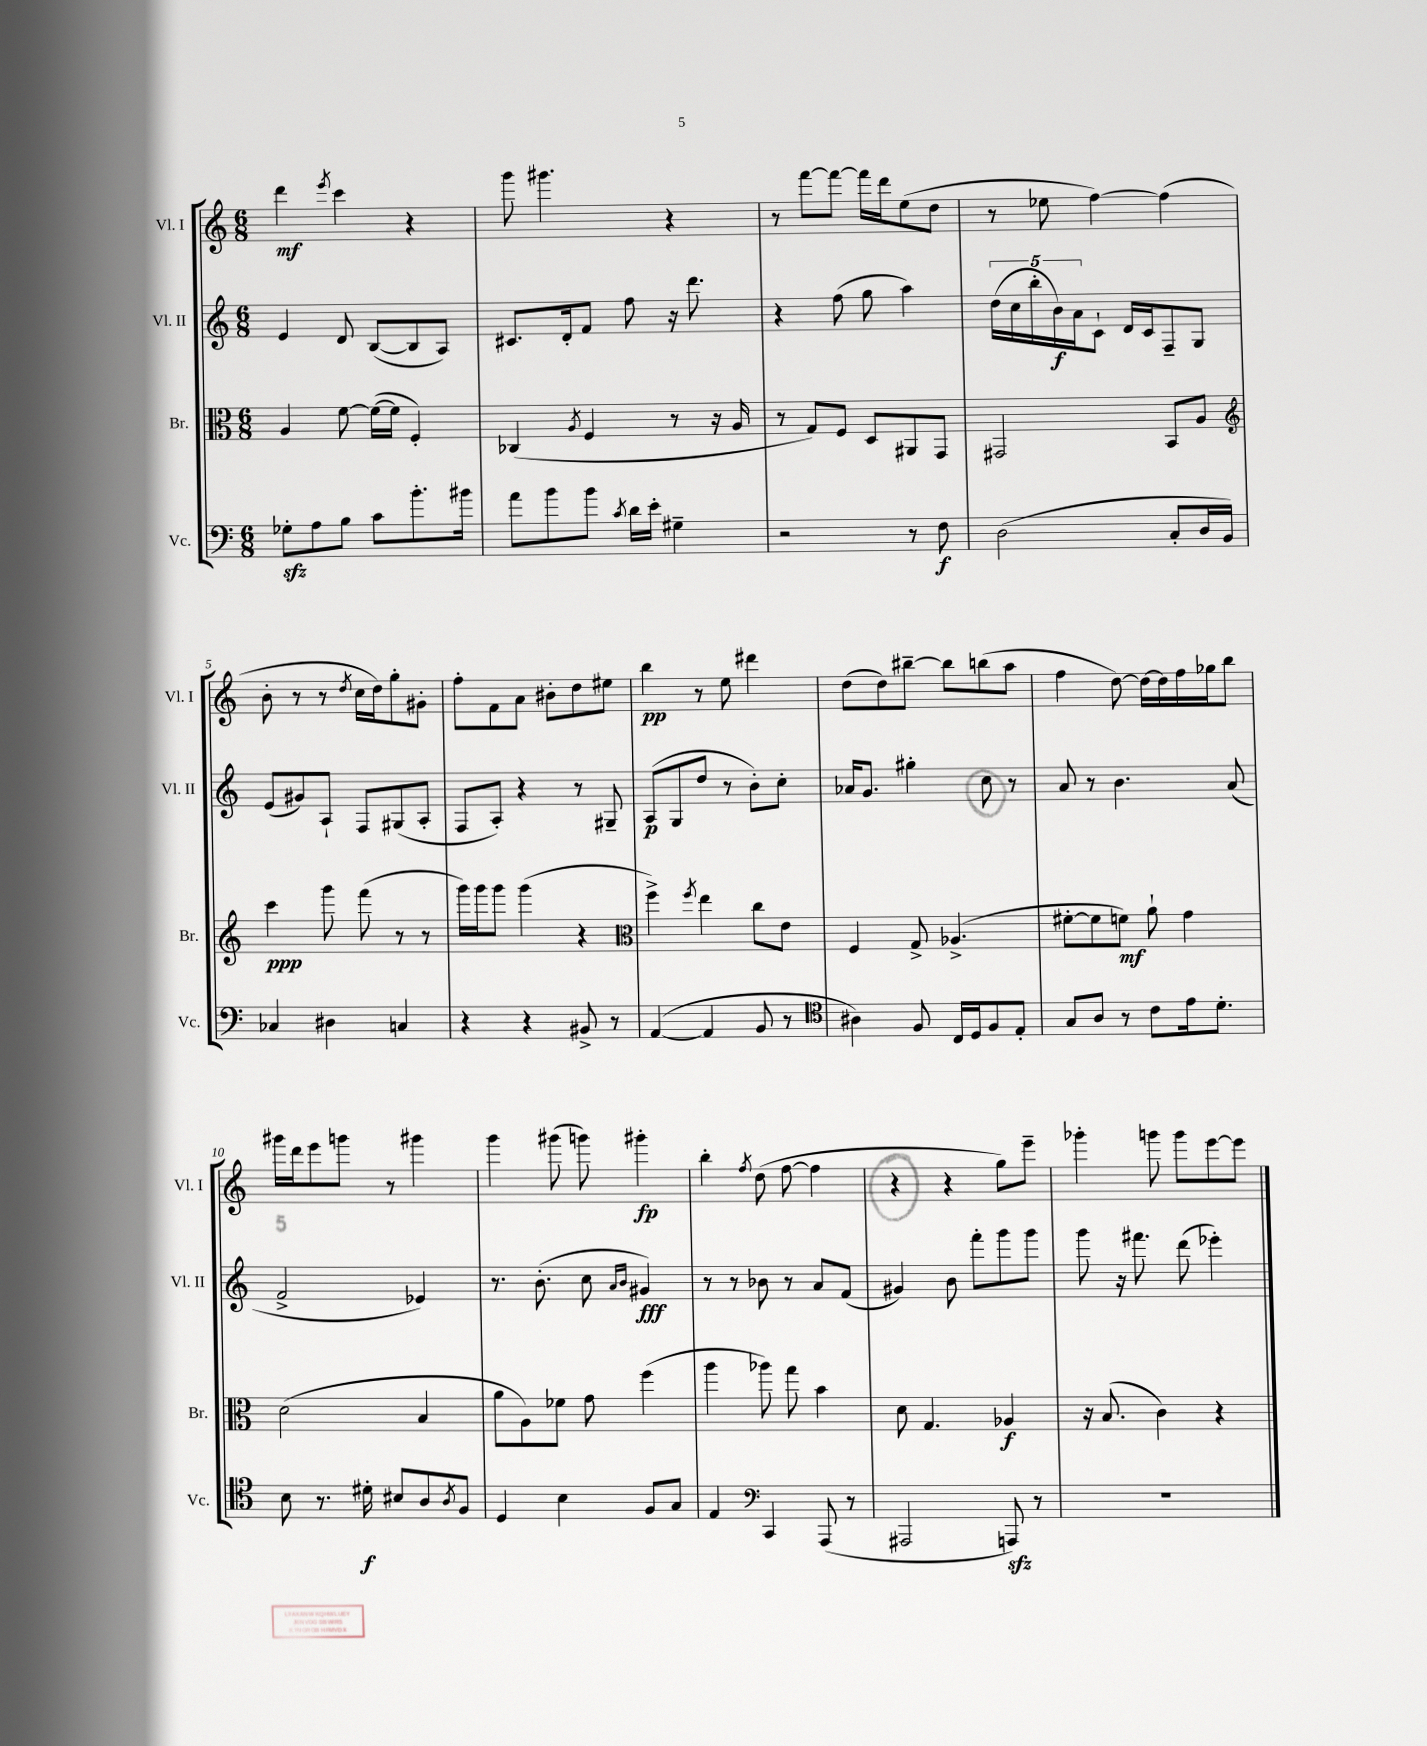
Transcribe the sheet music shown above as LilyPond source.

<<
\new StaffGroup <<
\new Staff = "s0" \with { instrumentName = "Vl. I" shortInstrumentName = "Vl. I" } {
    \clef treble \key c \major \numericTimeSignature \time 6/8
    d'''4\mf \acciaccatura { e'''8 } c'''4 r4 |
    g'''8 gis'''4. r4 |
    r8 f'''8~ f'''8~ f'''16 d'''16 e''8( d''8 |
    r8 ees''8 f''4~) f''4( |
    b'8-. r8 r8 \acciaccatura { d''8 } c''16 d''16) g''8-. gis'8-. |
    f''8-. f'8 a'8 bis'8-. d''8 eis''8 |
    b''4\pp r8 e''8 dis'''4 |
    d''8( d''8) bis''8~-- bis''8 b''8( a''8 |
    f''4 d''8~) d''16~ d''16 f''16 ges''16 b''8 |
    gis'''16 d'''16 e'''8 g'''8 r8 gis'''4 |
    g'''4 gis'''8( g'''8) gis'''4-.\fp |
    b''4-. \acciaccatura { f''8 } d''8( f''8~ f''4 |
    r4 r4 g''8) e'''8-- |
    ges'''4-. g'''8 g'''8 e'''8~ e'''8 \bar "|." |
}
\new Staff = "s1" \with { instrumentName = "Vl. II" shortInstrumentName = "Vl. II" } {
    \clef treble \key c \major \numericTimeSignature \time 6/8
    e'4 d'8 b8~( b8 a8) |
    cis'8. d'16-. f'8 f''8 r16 d'''8. |
    r4 f''8( g''8 a''4) |
    \tuplet 5/4 { d''16( c''16 b''16-. b'16\f) a'16 } c'8-! d'16 c'16 f8-- g8 |
    e'8( gis'8) a8-! f8 gis8( a8-. |
    f8 a8-.) r4 r8 gis8-- |
    a8\p( g8 d''8 r8 b'8-.) c''8-. |
    aes'16 g'8. gis''4-. c''8 r8 |
    a'8 r8 b'4. a'8( |
    f'2-> ees'4) |
    r8. b'8.-.( c''8 \grace { a'16 b'16 } gis'4\fff) |
    r8 r8 bes'8 r8 a'8 f'8( |
    gis'4) b'8 f'''8-. g'''8 g'''8 |
    g'''8 r16 fis'''8. d'''8( ees'''4-.) \bar "|." |
}
\new Staff = "s2" \with { instrumentName = "Br." shortInstrumentName = "Br." } {
    \clef alto \key c \major \numericTimeSignature \time 6/8
    a4 f'8~ f'16~( f'16 f4-.) |
    ces4( \acciaccatura { a8 } f4 r8 r16 a16 |
    r8 g8) f8 d8 ais,8 g,8 |
    gis,2 b,8 a8 |
    \clef treble c'''4\ppp g'''8 f'''8( r8 r8 |
    g'''16) g'''16 g'''8 g'''4( r4 |
    \clef alto f''4->) \acciaccatura { f''8 } e''4 c''8 e'8 |
    f4 g8-> aes4.->( |
    fis'8~-. fis'8 f'8\mf) a'8-! g'4 |
    d'2( b4 |
    a'8 a8) fes'8 g'8 f''4( |
    a''4 aes''8) g''8 b'4 |
    d'8 g4. aes4\f |
    r16 b8.( c'4) r4 \bar "|." |
}
\new Staff = "s3" \with { instrumentName = "Vc." shortInstrumentName = "Vc." } {
    \clef bass \key c \major \numericTimeSignature \time 6/8
    ges8-.\sfz a8 b8 c'8 b'8.-. bis'16 |
    a'8 b'8 b'8 \acciaccatura { c'8 } d'16 e'16-. gis4-- |
    r2 r8 f8\f |
    d2( c8-. d16 b,16) |
    ces4 dis4 c4 |
    r4 r4 bis,8-> r8 |
    a,4~( a,4 b,8 r8 |
    \clef tenor ais4) f8 c16 d16 f8 e8-. |
    g8 a8 r8 c'8 e'16 d'8.-. |
    b8 r8. dis'16-.\f bis8 a8 \acciaccatura { a8 } f8 |
    d4 b4 f8 g8 |
    e4 \clef bass c,4 a,,8( r8 |
    ais,,2 a,,8\sfz) r8 |
    R2. \bar "|." |
}
>>
>>
